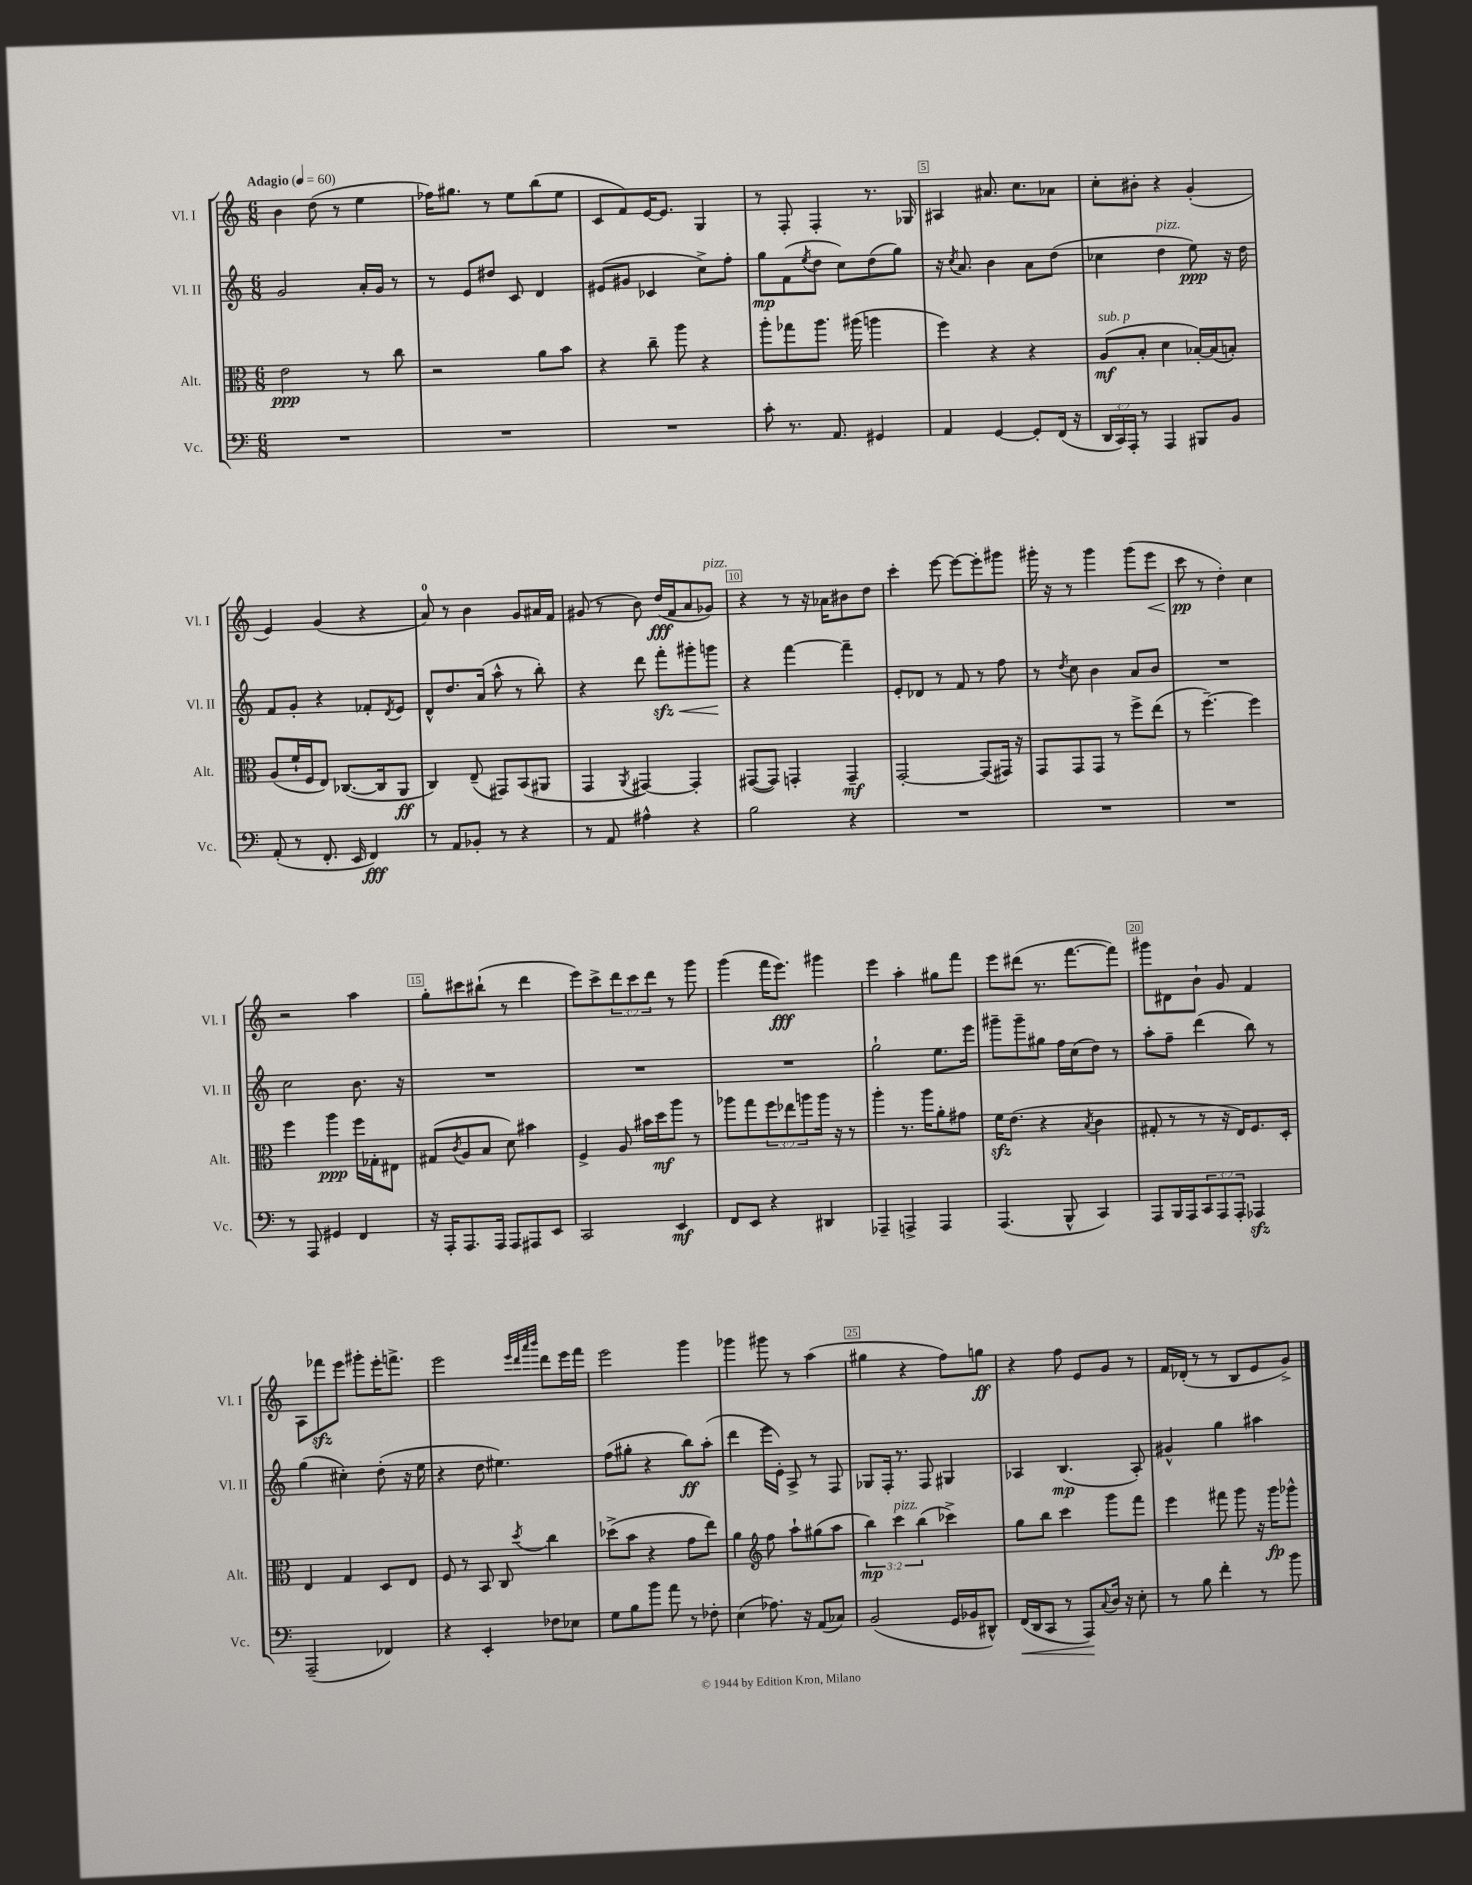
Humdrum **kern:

**kern	**kern	**kern	**kern
*staff4	*staff3	*staff2	*staff1
*clefF4	*clefC3	*clefG2	*clefG2
*k[]	*k[]	*k[]	*k[]
*M6/8	*M6/8	*M6/8	*M6/8
*MM60	*MM60	*MM60	*MM60
2.r	2e	2g	4b
.	.	.	(8dd
.	.	.	8r
.	8r	16a'	4ee
.	.	16g	.
.	8cc	8r	.
=	=	=	=
2.r	2r	8r	16ff-)
.	.	.	8.gg#
.	.	8e	.
.	.	8dd#	8r
.	.	8c	8ee
.	8a	4d	(8bb
.	8b	.	8ee
=	=	=	=
2.r	4r	(8e#	8c
.	.	8g#	8f)
.	8cc~	4c-	[16e
.	.	.	8.e]
.	8aa	.	.
.	4r	8cc^)	4G
.	.	8ff'	.
=	=	=	=
8c'	8aa'	8gg	8r
8.r	8gg-	(8f	8F'
.	.	8qee	.
.	8.aa	8dd	4F'
8.AA	.	.	.
.	.	8cc)	.
.	(16aa#	.	.
4GG#	4aa	(8dd	8.r
.	.	8gg)	.
.	.	.	16G-
=	=	=	=
4AA	4ff)	16r	4A#
.	.	8qcc	.
.	.	8.a	.
[4GG	4r	4b	8.a#
.	.	.	8.cc
8GG']	4r	8a	.
(16FF	.	(8dd	8a-
16r	.	.	.
=	=	=	=
24DD	(8A	4cc-	8cc'
24CC)	.	.	.
24AAA'	.	.	.
8r	8B'	.	8b#'
4AAA	4d	4dd	4r
8BBB#	[16B-')	8ee)	(4g'
.	(16B-]	.	.
8BB	8B')	16r	.
.	.	16dd	.
=	=	=	=
(8AA'	(8A	8f	4e)
8r	16f`	8g'	.
.	16F	.	.
8.FF'	8E)	4r	(4g
.	([8.C-	.	.
16EE	.	.	.
4FF)	.	8f-'	4r
.	16C-]	.	.
.	.	8qd	.
.	8AA	8e	.
=	=	=	=
8r	4C)	8d^^	8a)
8AA	.	8.dd	8r
8BB-'	(8E~	.	4b
.	.	(16a	.
8r	8GG#)	8aa^^	.
4r	(8BB	8r	8g
.	8AA#	8bb')	16a#
.	.	.	16f
=	=	=	=
8r	4GG	4r	(8g#
8AA	.	.	8r
.	8qAA	.	.
4A#^^	[4GG#)	8ddd	8b)
.	.	8fff'	(16dd
.	.	.	16f
4r	4GG#']	8ggg#'	8a
.	.	8ggg	8g-)
=	=	=	=
2B	([8GG#	4r	4r
.	8GG#])	.	.
.	4GG'	[4fff	8r
.	.	.	16r
.	.	.	16a-
4r	4GG~	4fff~]	8b#
.	.	.	8dd
=	=	=	=
2.r	[2GG'	8e'	4ccc'
.	.	8d-	.
.	.	8r	[8eee
.	.	8f	8eee_
.	(8GG]	8r	8eee']
.	16GG#)	8ff	8ggg#
.	16r	.	.
=	=	=	=
2.r	8GG	8r	16ggg#'
.	.	.	16r
.	.	8qdd	.
.	8GG	8cc	8r
.	8GG	4b	4ggg#
.	8r	.	.
.	8ff^	8a	(8ggg#
.	(8ee	8b	8eee
=	=	=	=
2.r	8r	2.r	8ccc
.	[4.ff~)	.	8r
.	.	.	4dd')
.	4ff]	.	4cc
=	=	=	=
8r	4ff	2cc	2r
8AAA	.	.	.
4GG#	4aa	.	.
4FF	16ff	8.b	4aa
.	16G-'	.	.
.	8E#	.	.
.	.	16r	.
=	=	=	=
16r	(8G#	2.r	8gg'
16AAA'	.	.	.
.	8qc	.	.
8.AAA	8A	.	8ccc#
.	8B	.	(8bb#`
16AAA	.	.	.
8AAA	8d)	.	8r
8AAA#	4b#	.	4ddd
8EE	.	.	.
=	=	=	=
2CC	4F^	2.r	8eee)
.	.	.	8ccc^
.	8A	.	12ddd
.	.	.	12ccc
.	16b#	.	.
.	.	.	12ddd
.	16dd	.	.
4EE	8aa	.	8r
.	8r	.	8ggg
=	=	=	=
8FF	8aa-	2.r	(4ggg
8EE	8gg	.	.
4r	12ff	.	16fff
.	.	.	8.eee)
.	12ee-	.	.
.	12aa	.	.
4DD#	16aa	.	4ggg#
.	16r	.	.
.	8r	.	.
=	=	=	=
4AAA-~	4aa'	2gg`	4eee
4AAA^	8.r	.	4aa'
.	16aa	.	.
4AAA	8a'	8.ee	8gg#
.	8g#	.	8fff
.	.	16eee	.
=	=	=	=
(4.AAA	16f	8ggg#~	8eee
.	(8.e	.	.
.	.	8ggg#~	(8ddd#
.	4r	8gg#	8.r
8BBB^^	.	16ff	.
.	.	(16cc	[8.fff
.	8qB	.	.
4CC)	4c	8dd)	.
.	.	8r	8fff])
=	=	=	=
8AAA	8G#'	8aa'	8ggg#
16BBB	8r	8ff~	8d#
16AAA	.	.	.
12CC	8r	(4ddd	8b`
12AAA	.	.	.
.	16r	.	8g
12AAA'	.	.	.
.	16E)	.	.
4AAA-	8.F	8bb)	4f
.	.	8r	.
.	16D'	.	.
=	=	=	=
(2AAA~	4E	(4gg	8A
.	.	.	8fff-
.	4G	4cc#')	8eee
.	.	.	8ggg#'
4FF-)	8D	(8dd'	16eee'
.	.	.	8.fff^
.	8E	16r	.
.	.	16ee	.
=	=	=	=
4r	8F	4r	2eee
.	8r	.	.
4EE'	8BB	8dd	.
.	8C	4.ee#)	.
.	.	.	32qqeee
.	.	.	32qqddd
.	.	.	32qqaaa
.	8qdd	.	32qqbbb
8F-	4cc	.	8ddd
8E-	.	.	16eee
.	.	.	16fff
=	=	=	=
8G	(8dd-^	(8ff	2eee
8B	8b	8gg#'	.
8b	4r	4r	.
8a	.	.	.
8r	8g	8bb)	4ggg
8F-'	8ee)	(8aa'	.
=	=	=	=
(4E	4a	4ddd	4ggg-
*	*clefG2	*	*
8.A-)	8ff	16eee	8ggg#
.	.	16e')	.
.	8aa`	8A^	8r
16r	.	.	.
(8AA	(8gg#	8r	(4aa
8C-)	8aa	8F	.
=	=	=	=
(2BB	6bb)	8G-	4gg#
.	.	16F'	.
.	6ccc	.	.
.	.	8.r	.
.	.	.	4r
.	(6bb	.	.
.	.	8F	.
16GG	4ccc-^)	4G#	8ff)
16BB-	.	.	.
8DD#^^)	.	.	8gg
=	=	=	=
(16FF	8gg	4A-	4r
16DD	.	.	.
8CC	8bb	.	.
8r	4ccc	(4.B	8ff
8AAA)	.	.	8e
8qqC	.	.	.
16D	8ggg	.	8g
16r	.	.	.
8E'	8fff	8A-')	8r
=	=	=	=
8r	4eee	4g#^^	16f
.	.	.	(16d-'
8B	.	.	8r
4f'	8fff#	4gg	8r
.	8ggg	.	8B
8r	16r	4aa#	8e
.	16ggg	.	.
8b	8ggg-^^	.	8g^)
==	==	==	==
*-	*-	*-	*-
